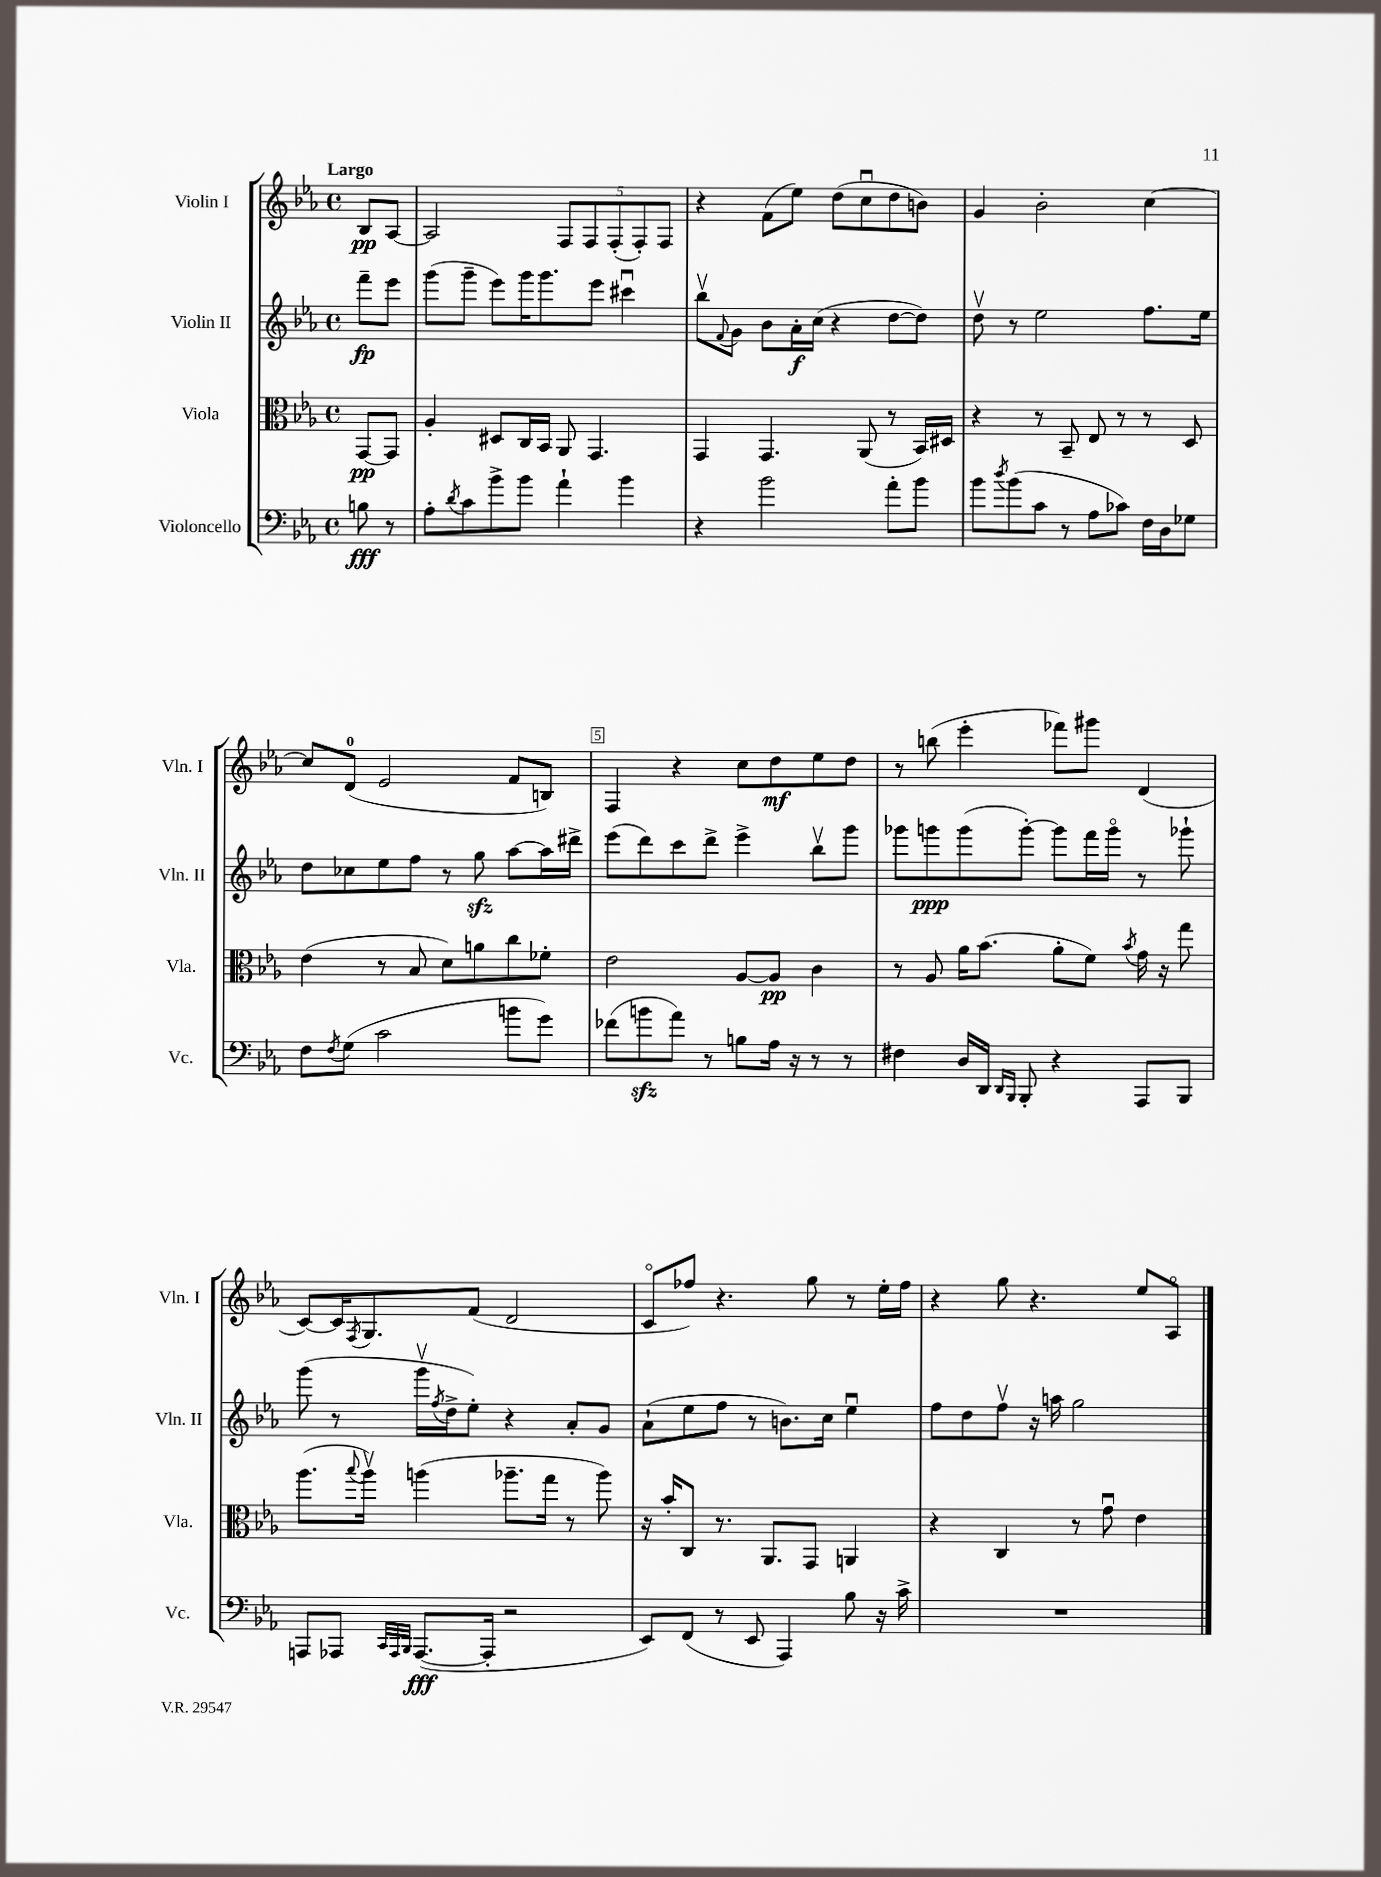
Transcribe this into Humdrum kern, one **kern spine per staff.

**kern	**kern	**kern	**kern
*staff4	*staff3	*staff2	*staff1
*clefF4	*clefC3	*clefG2	*clefG2
*k[b-e-a-]	*k[b-e-a-]	*k[b-e-a-]	*k[b-e-a-]
*M4/4	*M4/4	*M4/4	*M4/4
*met(c)	*met(c)	*met(c)	*met(c)
8B	[8GG	8fff~	8B-
8r	8GG]	8eee-	[8A-
=	=	=	=
8A-'	4A-'	(8ggg	2A-]
8qd	.	.	.
8c	.	8ggg~	.
8b-^	8D#	8eee-)	.
8b-	16C	16ggg	.
.	16BB-	8.ggg	.
4a-`	8AA-	.	10F
.	.	.	10F
.	4.GG	8eee-	.
.	.	.	(10F'
4b-	.	4ccc#u	.
.	.	.	10F')
.	.	.	10F
=	=	=	=
4r	4GG	8bb-v	4r
.	.	8qqf	.
.	.	8g	.
2b-	4.GG	8b-	(8f
.	.	16a-'	8ee-)
.	.	(16cc	.
.	.	4r	(8dd
.	(8AA-	.	8ccu
8a-'	8r	[8dd	8dd
8b-	16BB-)	8dd])	8b)
.	16D#	.	.
=	=	=	=
8b-	4r	8ddv	4g
8qdd	.	.	.
(8b-	.	8r	.
8c	8r	2ee-	2b-'
8r	8BB-~	.	.
8A-	8E-	.	.
8c-)	8r	.	.
16F	8r	8.ff	[4cc
16D	.	.	.
8G-	8D	.	.
.	.	16ee-	.
=	=	=	=
8F	(4e-	8dd	8cc]
8qF	.	.	.
(8G	.	8cc-	(8d
2c	8r	8ee-	2e-
.	8B-	8ff	.
.	8d)	8r	.
.	8a	8gg	.
8b	8cc	[8aa-	8f
8g)	8f-'	16aa-]	8B)
.	.	16ddd#^	.
=	=	=	=
(8f-	2e-	(8eee-	4F
8b	.	8ddd)	.
8a-)	.	8ccc	4r
8r	.	8ddd^	.
8B	[8A-	4eee-^	8cc
16A-	8A-]	.	8dd
16r	.	.	.
8r	4c	8bb-v	8ee-
8r	.	8ggg	8dd
=	=	=	=
4F#	8r	8ggg-	8r
.	8A-	8ggg	(8bb
16D	16a-	(8ggg	4eee-'
16DD	(8.b-	.	.
16qqDD	.	.	.
16qqBBB-	.	.	.
8BBB-'	.	[8ggg')	.
4r	8a-'	8ggg]	8fff-)
.	8f)	16fff	8ggg#
.	.	16gggo	.
.	8qb-	.	.
8AAA-	16g	8r	(4d
.	16r	.	.
8BBB-	8gg	8ggg-`	.
=	=	=	=
8AAA	(8.aa-	(8ggg	[8c)
8AAA-	.	8r	16c]
.	8qqbb-	.	8qF
.	16aa-v)	.	8.G
32qqCC	.	.	.
32qqAAA-	.	.	.
32qqBBB-	.	.	.
([8.AAA-	(4aa	16gggv	.
.	.	8qff	.
.	.	16dd^	.
.	.	8ee-')	(8f
16AAA-']	.	.	.
2r	8.aa-~	4r	2d
.	16gg	.	.
.	8r	8a-'	.
.	8aa-)	8g	.
=	=	=	=
8EE-)	16r	(8a-`	8co
.	16b-'	.	.
(8FF	8C	8ee-	8ff-)
8r	8.r	8ff	4.r
8EE-	.	8r	.
.	8.AA-	.	.
4AAA-)	.	8.b)	.
.	8GG	.	8gg
.	.	16cc	.
8B-	4AA	4ee-u	8r
16r	.	.	16ee-'
16c^	.	.	16ff-
=	=	=	=
1r	4r	8ff	4r
.	.	8dd	.
.	4C	8ffv	8gg
.	.	16r	4.r
.	.	16aa	.
.	8r	2gg	.
.	8gu	.	.
.	4e-	.	8ee-
.	.	.	8A-o
==	==	==	==
*-	*-	*-	*-
